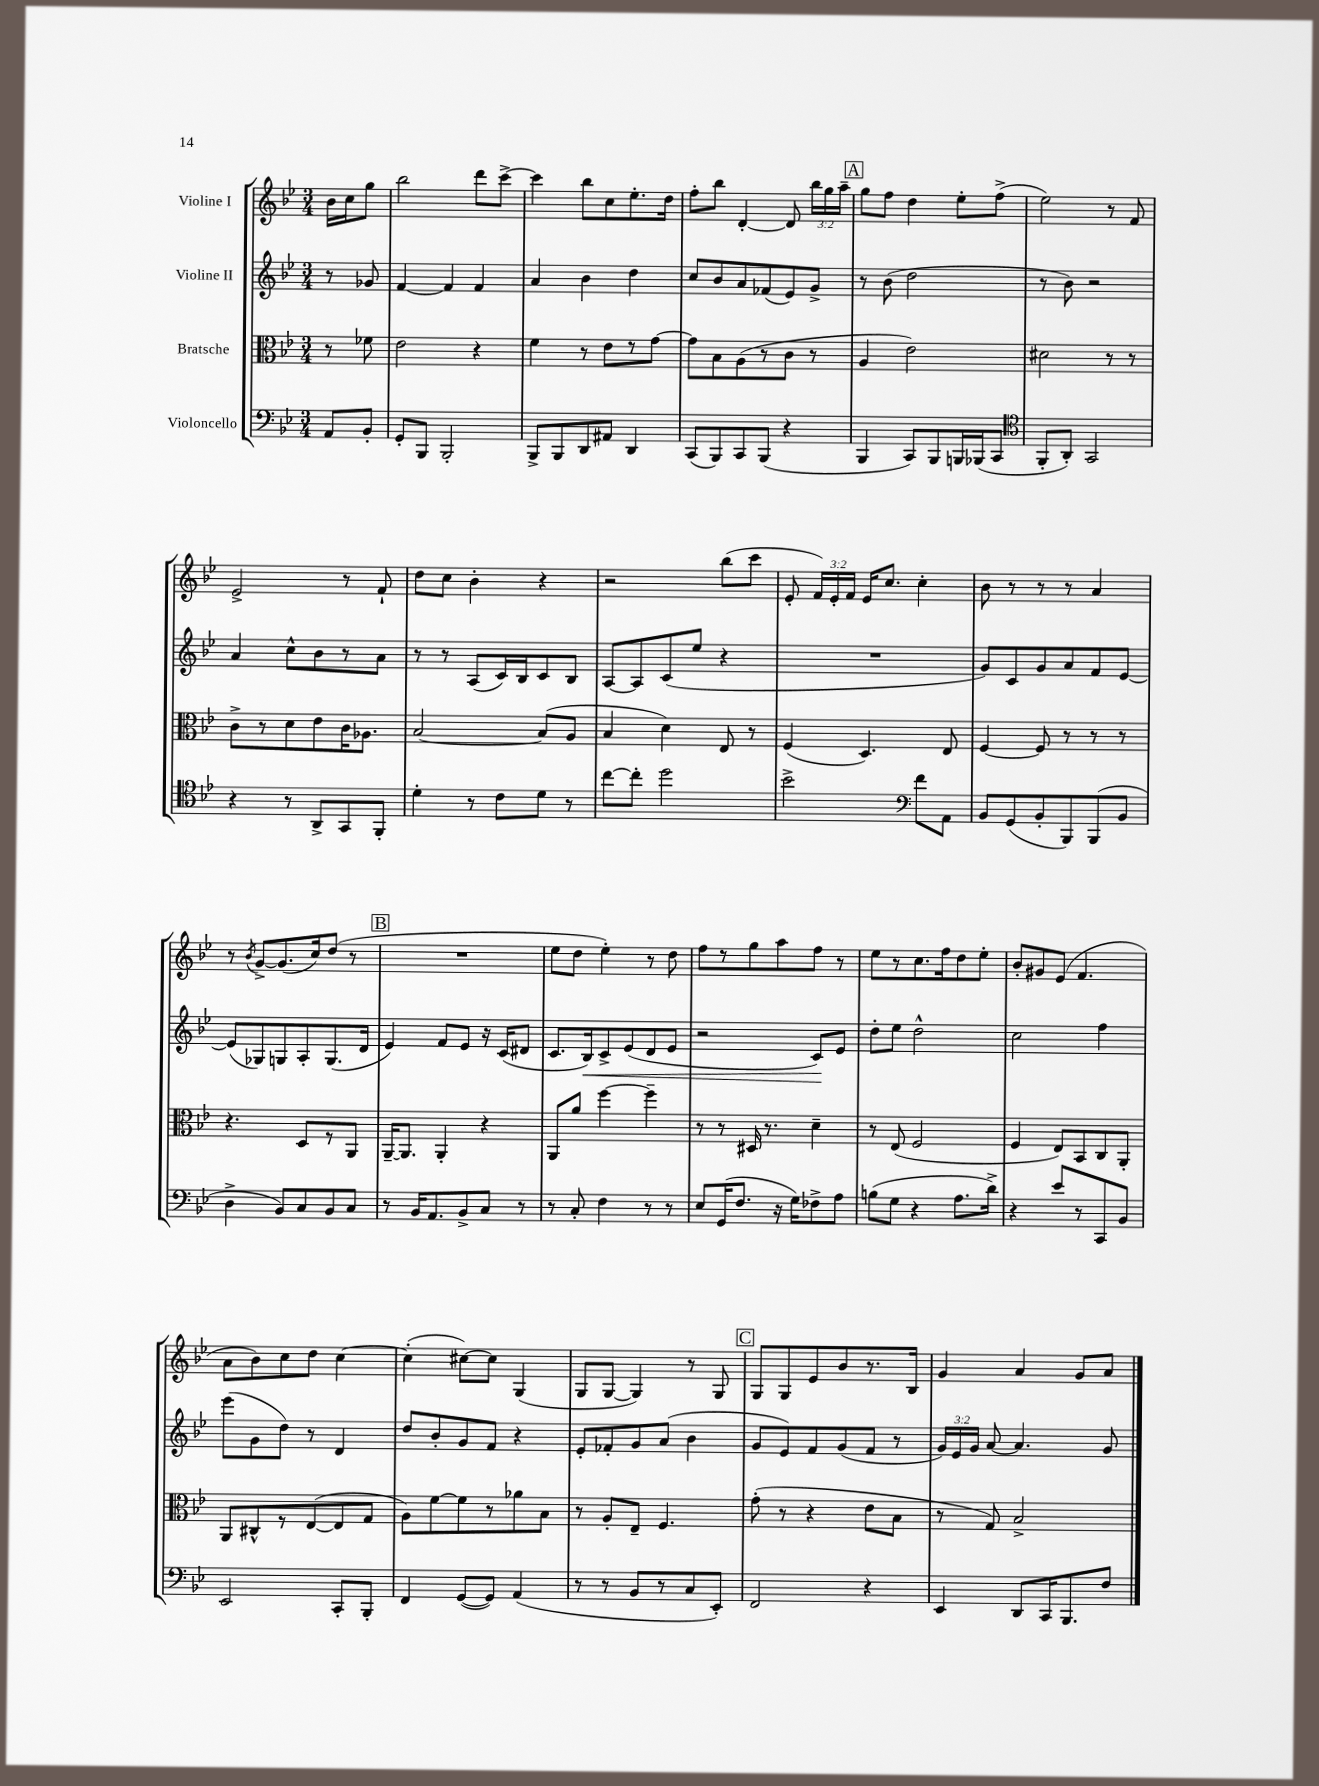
<<
\new StaffGroup <<
\new Staff = "s0" \with { instrumentName = "Violine I" } {
    \clef treble \key bes \major \numericTimeSignature \time 3/4 \override Staff.TupletNumber.text = #tuplet-number::calc-fraction-text \partial 4
    \autoBeamOff bes'16[ c''16 g''8] |
    bes''2 d'''8[ c'''8]~-> |
    c'''4 bes''8[ c''8 ees''8.-. d''16] |
    f''8[-. bes''8] d'4~-. d'8 \tuplet 3/2 { bes''16[ g''16 a''16]-- } |
    \mark \markup { \box "A" } g''8[ f''8] d''4 ees''8[-. f''8]->( |
    ees''2) r8 f'8 |
    ees'2-> r8 f'8-! |
    d''8[ c''8] bes'4-. r4 |
    r2 bes''8[( c'''8] |
    ees'8-. \tuplet 3/2 { f'16[) ees'16-. f'16] } ees'16[ c''8.] c''4-. |
    bes'8 r8 r8 r8 a'4 |
    r8 \acciaccatura { bes'8 } g'8[~-> g'8.( c''16) d''8]( r8 |
    \mark \markup { \box "B" } R2. |
    ees''8[ d''8] ees''4-.) r8 d''8 |
    f''8[ r8 g''8 a''8 f''8] r8 |
    ees''8[ r8 c''8. f''16 d''8 ees''8]-. |
    bes'8[-. gis'8 ees'8]( f'4. |
    a'8[ bes'8) c''8 d''8] c''4~ |
    c''4-.( cis''8[~) cis''8] g4( |
    g8[ g8]~ g4) r8 g8 |
    \mark \markup { \box "C" } g8[ g8 ees'8 bes'8 r8. bes16] |
    g'4 a'4 g'8[ a'8] \bar "|." |
}
\new Staff = "s1" \with { instrumentName = "Violine II" } {
    \clef treble \key bes \major \numericTimeSignature \time 3/4 \override Staff.TupletNumber.text = #tuplet-number::calc-fraction-text \partial 4
    \autoBeamOff r8 ges'8 |
    f'4~ f'4 f'4 |
    a'4 bes'4 d''4 |
    c''8[ bes'8 a'8 fes'8( ees'8) g'8]-> |
    \mark \markup { \box "A" } r8 bes'8( d''2 |
    r8 bes'8) r2 |
    a'4 c''8[-^ bes'8 r8 a'8] |
    r8 r8 a8[( c'16) bes16 c'8 bes8] |
    a8[~ a8 c'8( ees''8] r4 |
    R2. |
    g'8[) c'8 g'8 a'8 f'8 ees'8]~ |
    ees'8[( ges8) g8 a8-. g8.( d'16] |
    \mark \markup { \box "B" } ees'4) f'8[ ees'8] r16 c'16[( dis'8] |
    c'8.[ bes16\<) c'8-> ees'8( d'8 ees'8] |
    r2 c'8[\!) ees'8] |
    d''8[-. ees''8] d''2-^ |
    c''2 f''4 |
    ees'''8[( g'8 d''8]) r8 d'4 |
    d''8[ bes'8-. g'8 f'8] r4 |
    ees'8[-. fes'8-. g'8 a'8]( bes'4 |
    \mark \markup { \box "C" } g'8[ ees'8) f'8 g'8( f'8] r8 |
    \tuplet 3/2 { g'16[) ees'16 g'16] } a'8~ a'4. g'8 \bar "|." |
}
\new Staff = "s2" \with { instrumentName = "Bratsche" } {
    \clef alto \key bes \major \numericTimeSignature \time 3/4 \partial 4
    \autoBeamOff r8 fes'8 |
    ees'2 r4 |
    f'4 r8 ees'8[ r8 g'8]~ |
    g'8[ bes8 a8( r8 c'8] r8 |
    \mark \markup { \box "A" } a4 ees'2) |
    dis'2 r8 r8 |
    c'8[-> r8 d'8 ees'8 c'16 aes8.] |
    bes2~ bes8[( a8] |
    bes4 d'4) ees8 r8 |
    f4( d4.) ees8 |
    f4~ f8 r8 r8 r8 |
    r4. d8[ r8 a,8] |
    \mark \markup { \box "B" } a,16[~-- a,8.] a,4-. r4 |
    a,8[ a'8] f''4~ f''4-- |
    r8 r8 dis16 r8. d'4-- |
    r8 ees8( f2 |
    f4 ees8[) bes,8 c8 a,8]-. |
    a,8[ cis8-^ r8 ees8~( ees8 g8] |
    a8[) f'8~ f'8 r8 aes'8 bes8] |
    r8 a8[-. ees8]-- f4. |
    \mark \markup { \box "C" } g'8-.( r8 r4 ees'8[ bes8] |
    r8 g8) bes2-> \bar "|." |
}
\new Staff = "s3" \with { instrumentName = "Violoncello" } {
    \clef bass \key bes \major \numericTimeSignature \time 3/4 \partial 4
    \autoBeamOff a,8[ bes,8]-. |
    g,8[-. bes,,8] bes,,2-. |
    bes,,8[-> bes,,8 d,8 ais,8] d,4 |
    c,8[( bes,,8) c,8 bes,,8]( r4 |
    \mark \markup { \box "A" } bes,,4 c,8[) bes,,8 b,,16 bes,,16( c,8] |
    \clef tenor f,8[-. a,8]-.) g,2 |
    r4 r8 a,8[-> g,8 f,8]-. |
    d'4-. r8 c'8[ d'8] r8 |
    c''8[~ c''8]-. d''2 |
    bes'2-> \clef bass f'8[ a,8] |
    bes,8[ g,8( bes,8-. bes,,8) bes,,8( bes,8] |
    d4-> bes,8[) c8 bes,8 c8] |
    \mark \markup { \box "B" } r8 bes,16[ a,8. bes,8-> c8] r8 |
    r8 c8-. f4 r8 r8 |
    ees8[ g,16( f8.] r16 g16[) fes8-> a8] |
    b8[( g8] r4 a8.[ d'16]->) |
    r4 ees'8[ r8 c,8 bes,8] |
    ees,2 c,8[-. bes,,8]-. |
    f,4 g,8[~( g,8]) a,4( |
    r8 r8 bes,8[ r8 c8 ees,8]-.) |
    \mark \markup { \box "C" } f,2 r4 |
    ees,4 d,8[ c,16 bes,,8. f8] \bar "|." |
}
>>
>>
\layout { \context { \Score \remove "Bar_number_engraver" } }
